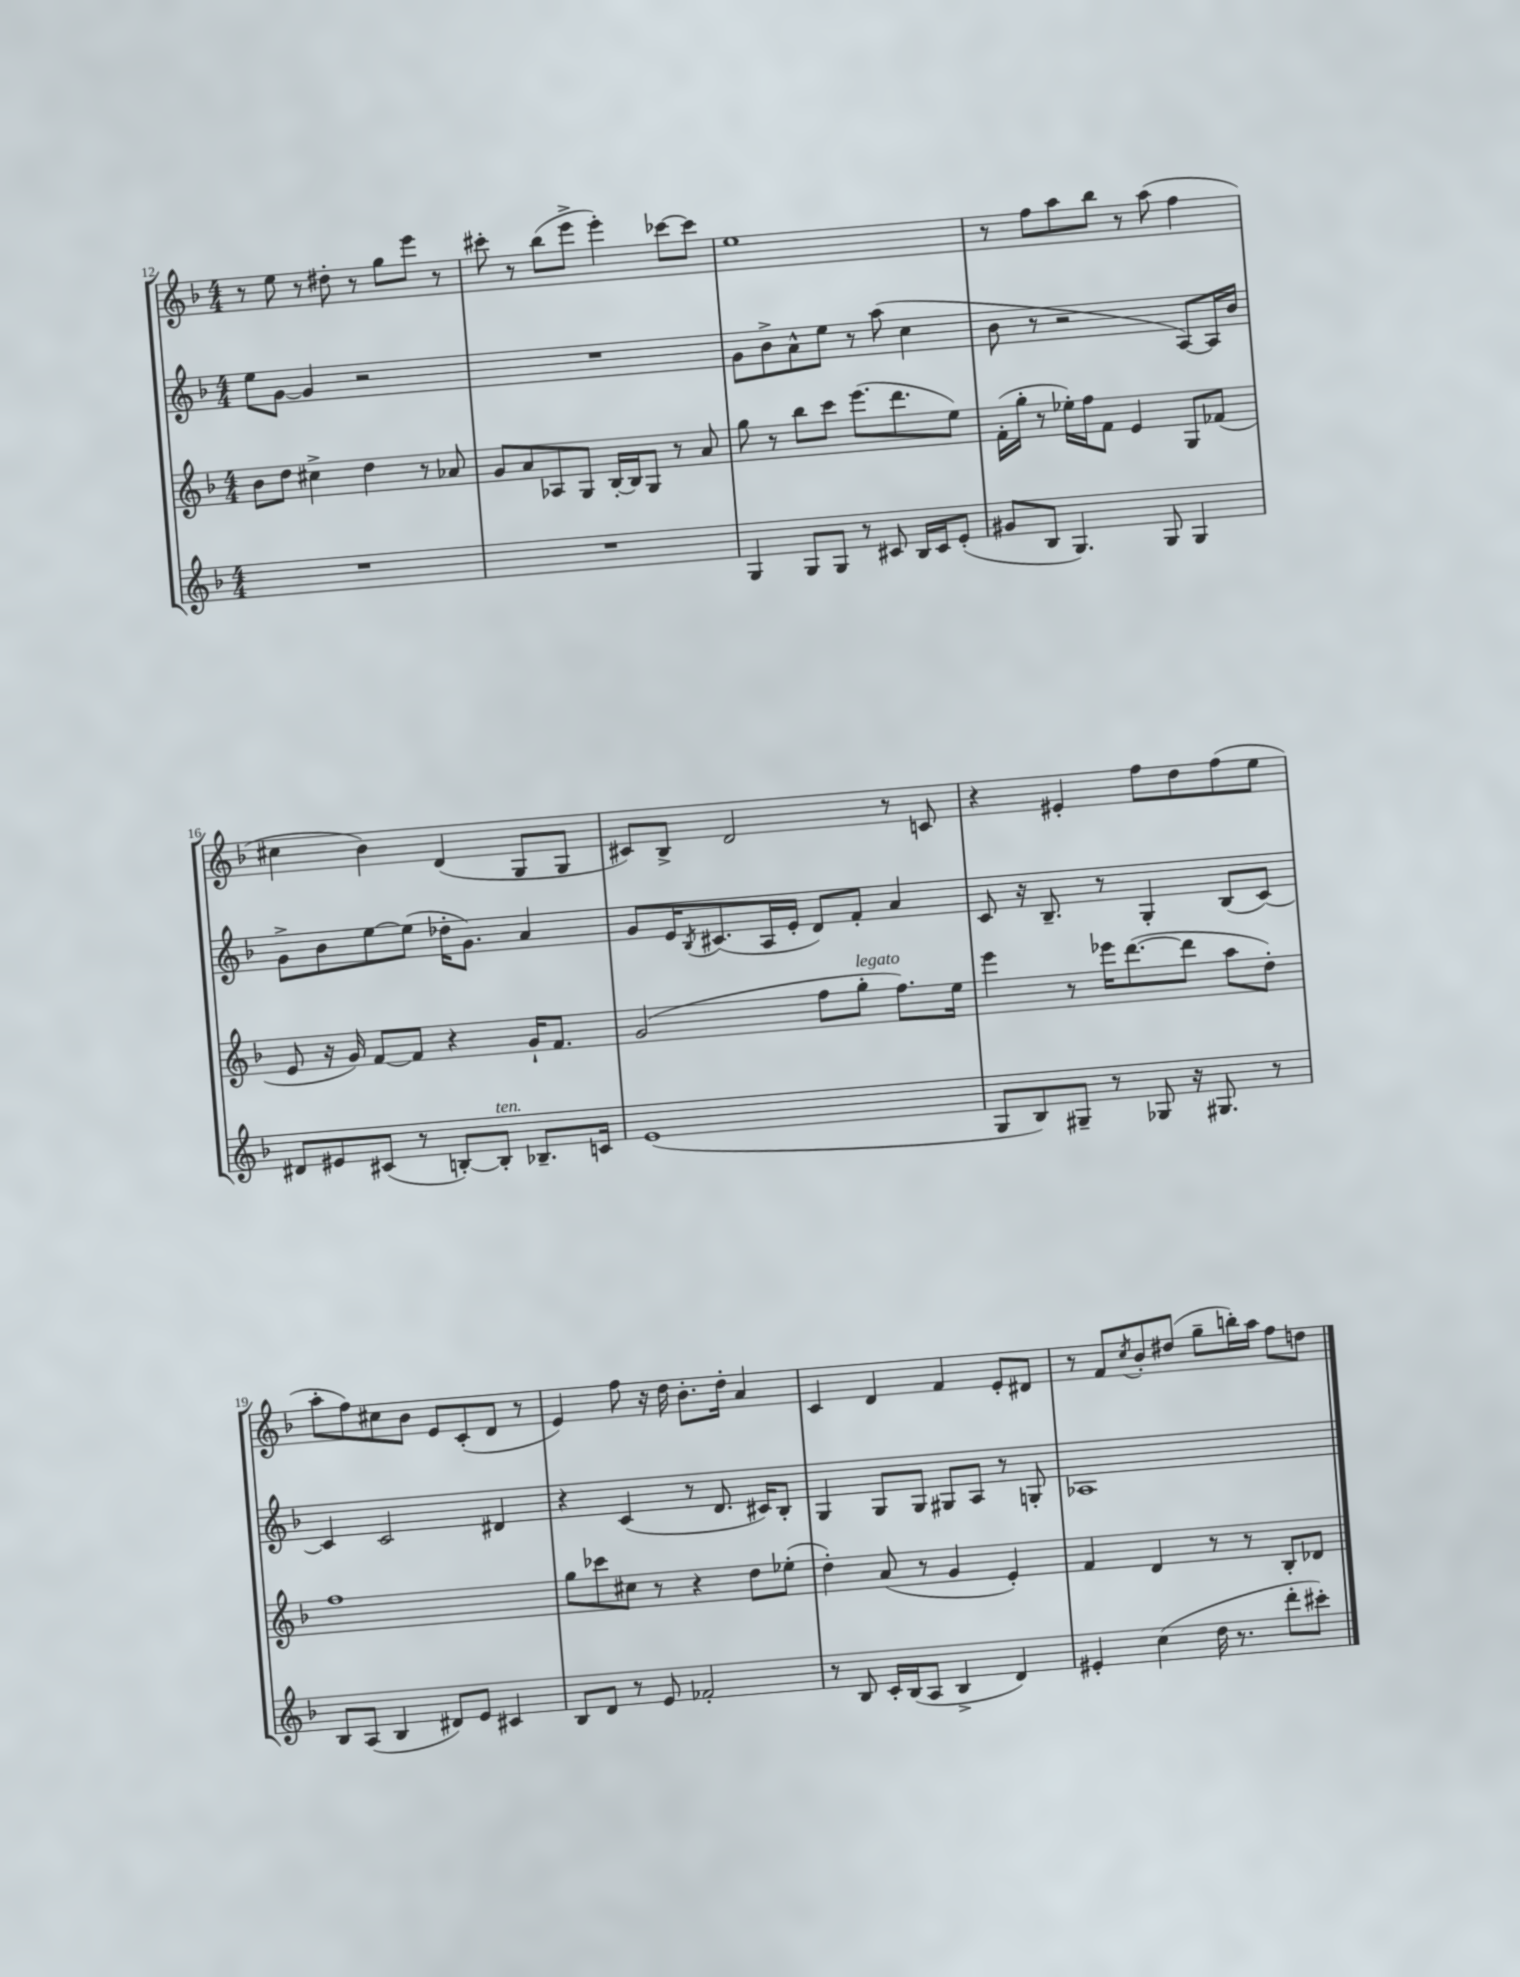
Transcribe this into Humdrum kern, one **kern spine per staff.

**kern	**kern	**kern	**kern
*part4	*part3	*part2	*part1
*staff4	*staff3	*staff2	*staff1
*clefG2	*clefG2	*clefG2	*clefG2
*k[b-]	*k[b-]	*k[b-]	*k[b-]
*M4/4	*M4/4	*M4/4	*M4/4
=12	=12	=12	=12
1r	8b-\L	8ee\L	8r
.	8dd\J	[8g\J	8ee\
.	4cc#X^\	4g/]	8r
.	.	.	8dd#X'\
.	4dd\	2r	8r
.	.	.	8gg\L
.	8r	.	8eee\J
.	8a-X/	.	8r
=13	=13	=13	=13
1r	8g/L	1r	8ccc#X'\
.	8a/	.	8r
.	8A-X/	.	(8bb-\L
.	8G/J	.	8eee^\J
.	[16B-'/LL	.	4eee'\)
.	16B-/J]	.	.
.	8G/J	.	.
.	8r	.	[8ccc-X\L
.	8a/	.	8ccc-\J]
=14	=14	=14	=14
4G/	8gg\	8g\L	1ee
.	8r	8b-^\	.
8G/L	8bb-\L	8a^^\	.
8G/J	8ccc\J	8ee\J	.
8r	(8.eee\L	8r	.
8c#X/	.	(8aa\	.
.	8.ddd\	.	.
16B-/LL	.	4cc\	.
16c#/J	.	.	.
(8e'/J	8ee\J)	.	.
=15	=15	=15	=15
8g#X/L	(16f'\LL	8b-\	8r
.	16gg'\JJ	.	.
8B-/J	8r	8r	8ff\L
4.G/)	16ee-X'\LL)	2r	8aa\
.	16ff\J	.	.
.	8f\J	.	8bb-\J
.	4e/	.	8r
8G/	.	.	(8aa\
4G/	8G/L	[8A/L)	4ff\
.	(8f-X/J	16A/L]	.
.	.	16b-/JJ	.
!!LO:LB:g=z
=16	=16	=16	=16
8d#X/L	8e/	8g^\L	4cc#X\
8e#X/	16r	8b-\	.
.	16g/)	.	.
(8c#X/J	[8f/L	[8ee\	4b-\)
8r	8f/J]	(8ee\J]	.
[8Bn'/L)	4r	16dd-X'\KL	(4d/
.	.	8.g\J)	.
!LO:TX:a:i:t=ten.	!	!	!
8B'/J]	.	.	.
8.B-X~/L	16g`/KL	4a/	8G/L
.	8.f/J	.	.
.	.	.	8G/J
16cn/Jk	.	.	.
=17	=17	=17	=17
(1e	(2g/	8g/L	8c#X/L)
.	.	16e/K	8B-^/J
.	.	8qB-/	.
.	.	(8.c#X/	.
.	.	.	2d/
.	.	16A/L	.
.	.	16e'/JJ	.
.	8ff\L	8d/L)	.
!	!LO:TX:a:i:t=legato	!	!
.	8gg'\J	8f'/J	.
.	8.ff\L)	4a/	8r
.	.	.	8cn/
.	16ee\Jk	.	.
=18	=18	=18	=18
8G/L	4eee\	8c/	4r
8B-/)	.	16r	.
.	.	8.B-~/	.
8G#X~/J	8r	.	4e#X'/
8r	16eee-X\KL	8r	.
.	([8.ddd\	.	.
8G-X/	.	4G'/	8ff\L
16r	8ddd\J]	.	8dd\
8.G#X/	.	.	.
.	8aa\L	(8B-/L	(8ff\
8r	8dd'\J)	[8c/J)	8ee\J
!!LO:LB:g=z
=19	=19	=19	=19
8B-/L	1ff	4c/]	8aa'\L
(8A/J	.	.	8ff\)
4B-/	.	2c/	8cc#X\
.	.	.	8b-\J
8d#X/L)	.	.	8e/L
8e/J	.	.	(8c'/
4c#X/	.	4d#X/	8d/J
.	.	.	8r
=20	=20	=20	=20
8B-/L	8gg\L	4r	4e/)
8d/J	8ccc-X\	.	.
8r	8cc#X\J	(4c/	8ff\
8e/	8r	.	16r
.	.	.	16dd\
2f-X'/	4r	8r	8.b-'\L
.	.	8.d/	.
.	.	.	16dd'\Jk
.	8dd\L	.	4a/
.	.	16c#X/KL)	.
.	(8ee-X'\J	8B-'/J	.
=21	=21	=21	=21
8r	4dd'\)	4G/	4c/
8B-/	.	.	.
16c'/LL	(8a/	8G/L	4d/
(16B-/J	.	.	.
8A/J	8r	8G/J	.
4B-^/	4g/	8G#X/L	4f/
.	.	8A/J	.
4d/)	4e'/)	8r	8e'/L
.	.	8Gn'/	8d#X/J
=22	=22	=22	=22
4e#X'/	4f/	1A-X	8r
.	.	.	8f/L
.	.	.	8qcc/
(4cc\	4d/	.	8b-'/
.	.	.	(8dd#X/J
16dd\	8r	.	8gg~\L
8.r	.	.	.
.	8r	.	16bbn'\L)
.	.	.	16aa\JJ
8ddd'\L	8B-'/L	.	8ff\L
8ccc#X'\J)	8d-X/J	.	8ddn\J
==	==	==	==
*-	*-	*-	*-
